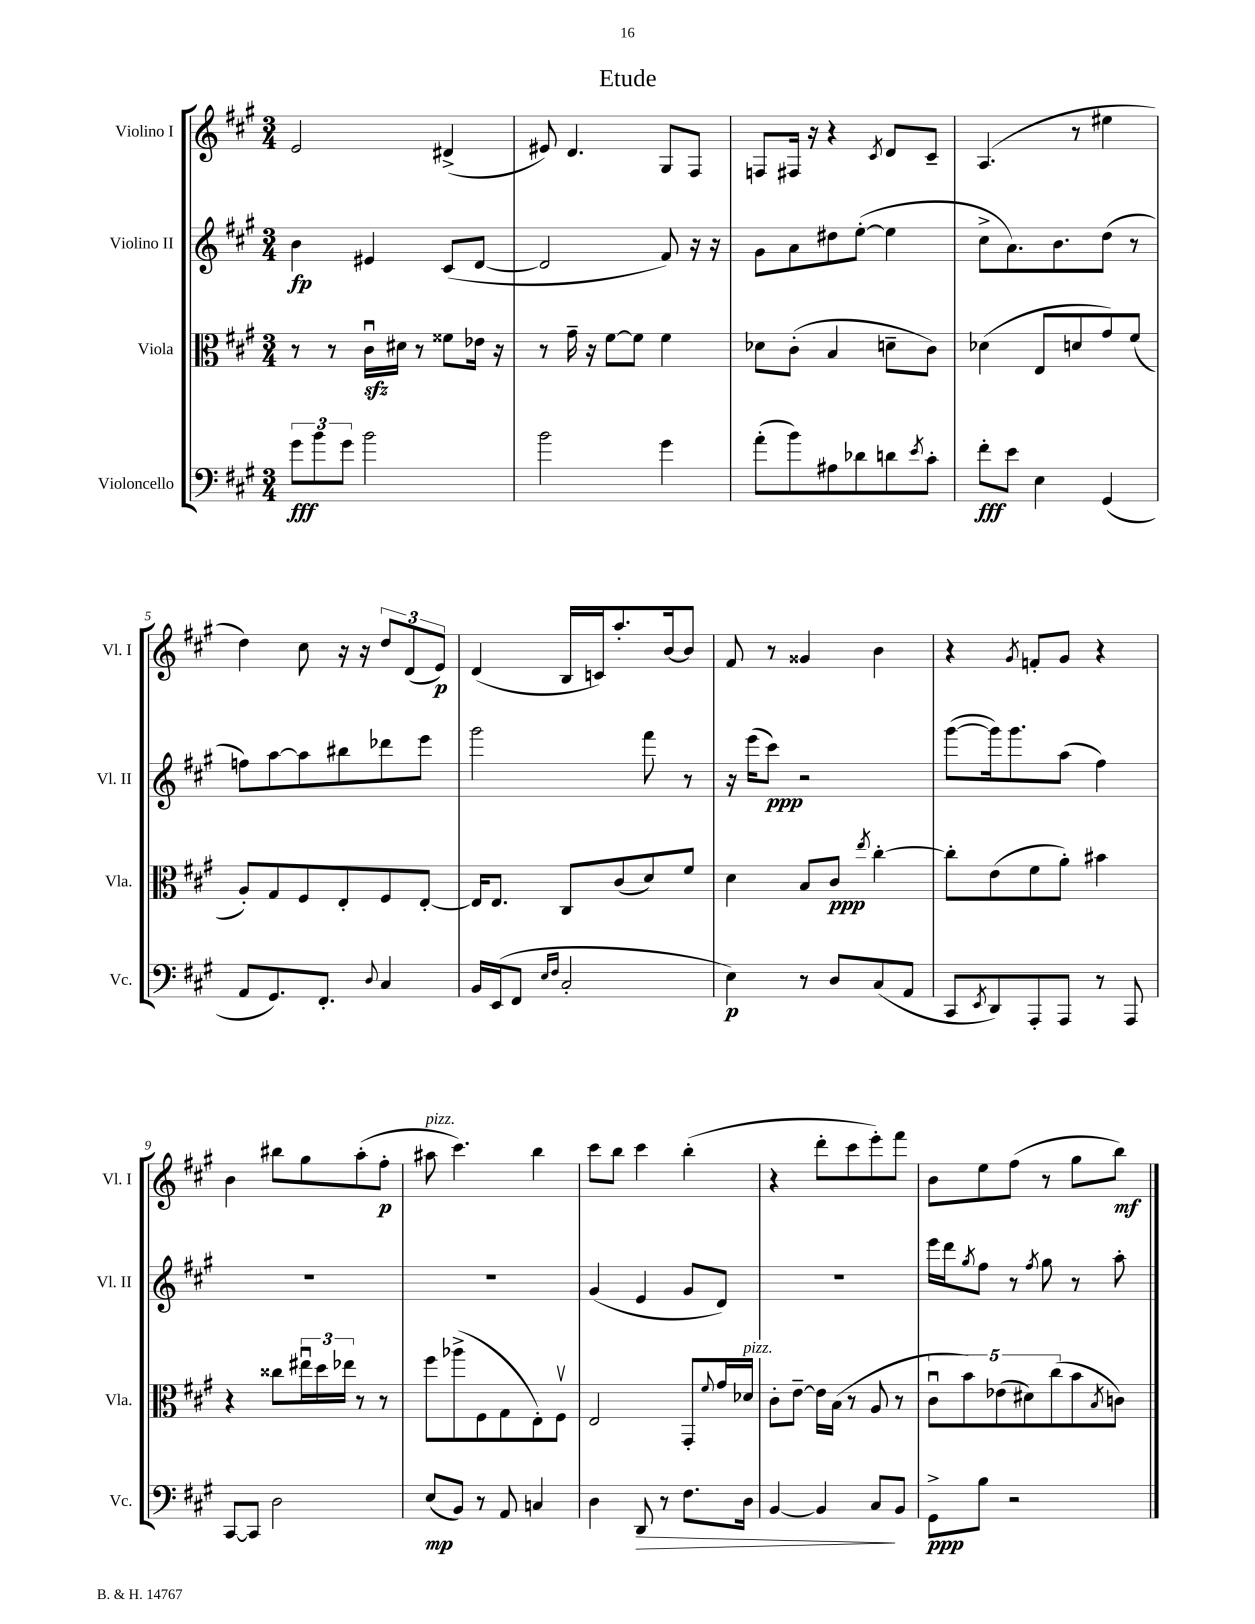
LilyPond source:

\header { title = "Etude" }
<<
\new StaffGroup <<
\new Staff = "s0" \with { instrumentName = "Violino I" shortInstrumentName = "Vl. I" } {
    \clef treble \key a \major \numericTimeSignature \time 3/4
    e'2 dis'4->( |
    eis'8) d'4. gis8 fis8 |
    f8 fis16 r16 r4 \acciaccatura { cis'8 } d'8 cis'8-- |
    a4.( r8 eis''4 |
    d''4) cis''8 r16 r16 \tuplet 3/2 { d''8 d'8( e'8\p) } |
    d'4( b16 c'16) a''8.-. b'16~ b'8 |
    fis'8 r8 gisis'4 b'4 |
    r4 \acciaccatura { gis'8 } f'8-. gis'8 r4 |
    b'4 bis''8 gis''8 a''8-.( fis''8-.\p |
    ais''8^\markup { \italic "pizz." } cis'''4.) b''4 |
    cis'''8 b''8 cis'''4 b''4-.( |
    r4 d'''8-. cis'''8 e'''8-.) fis'''8 |
    b'8 e''8 fis''8( r8 gis''8 b''8\mf) \bar "|." |
}
\new Staff = "s1" \with { instrumentName = "Violino II" shortInstrumentName = "Vl. II" } {
    \clef treble \key a \major \numericTimeSignature \time 3/4
    b'4\fp eis'4 cis'8( d'8~ |
    d'2 fis'8) r16 r16 |
    gis'8 a'8 dis''8 e''8~-.( e''4 |
    cis''8-> a'8.) b'8. d''8( r8 |
    f''8) a''8~ a''8 bis''8 des'''8 e'''8 |
    gis'''2 fis'''8 r8 |
    r16 e'''16( cis'''8\ppp) r2 |
    gis'''8~( gis'''16) gis'''8. a''8( fis''4) |
    R2. |
    R2. |
    gis'4( e'4 gis'8 d'8) |
    R2. |
    e'''16 d'''16 \acciaccatura { gis''8 } fis''8 r8 \acciaccatura { fis''8 } gis''8 r8 a''8-. \bar "|." |
}
\new Staff = "s2" \with { instrumentName = "Viola" shortInstrumentName = "Vla." } {
    \clef alto \key a \major \numericTimeSignature \time 3/4
    r8 r8 cis'16\downbow\sfz dis'16 r8 fisis'8 ees'16 r16 |
    r8 gis'16-- r16 fis'8~ fis'8 fis'4 |
    des'8 cis'8-.( b4 d'8-- cis'8) |
    des'4( e8 d'8 gis'8) fis'8( |
    a8-.) gis8 fis8 e8-. fis8 e8~-. |
    e16 e8. cis8 cis'8( d'8) fis'8 |
    d'4 b8 cis'8\ppp \acciaccatura { e''8 } cis''4~-. |
    cis''8-. e'8( fis'8 a'8-.) bis'4 |
    r4 cisis''8 \tuplet 3/2 { eis''16\downbow d''16 ees''16 } r8 r8 |
    fis''8 aes''8->( fis8 gis8 e8-.) fis8\upbow |
    e2 gis,8-. \appoggiatura { fis'8 } gis'16 des'16^\markup { \italic "pizz." } |
    cis'8-. e'8~-- e'16 b16( r8 a8 r8 |
    \tuplet 5/4 { cis'8\downbow b'8) ees'8( dis'8) cis''8( } b'8 \acciaccatura { b8 } c'8) \bar "|." |
}
\new Staff = "s3" \with { instrumentName = "Violoncello" shortInstrumentName = "Vc." } {
    \clef bass \key a \major \numericTimeSignature \time 3/4
    \tuplet 3/2 { gis'8\fff b'8 gis'8 } b'2 |
    b'2 gis'4 |
    a'8-.( b'8) ais8 des'8 d'8 \acciaccatura { e'8 } cis'8-. |
    fis'8-.\fff e'8 e4 gis,4( |
    a,8 gis,8.) fis,8.-. \appoggiatura { d8 } cis4 |
    b,16 e,16( fis,8 \grace { e16 fis16 } cis2-. |
    e4\p) r8 d8 cis8( a,8 |
    cis,8 \acciaccatura { e,8 } d,8) a,,8-. a,,8 r8 a,,8 |
    cis,8~ cis,8 d2 |
    e8\mp( b,8) r8 a,8 c4 |
    d4 d,8\> r8 fis8. d16 |
    b,4~ b,4 cis8\! b,8 |
    gis,8->\ppp b8 r2 \bar "|." |
}
>>
>>
